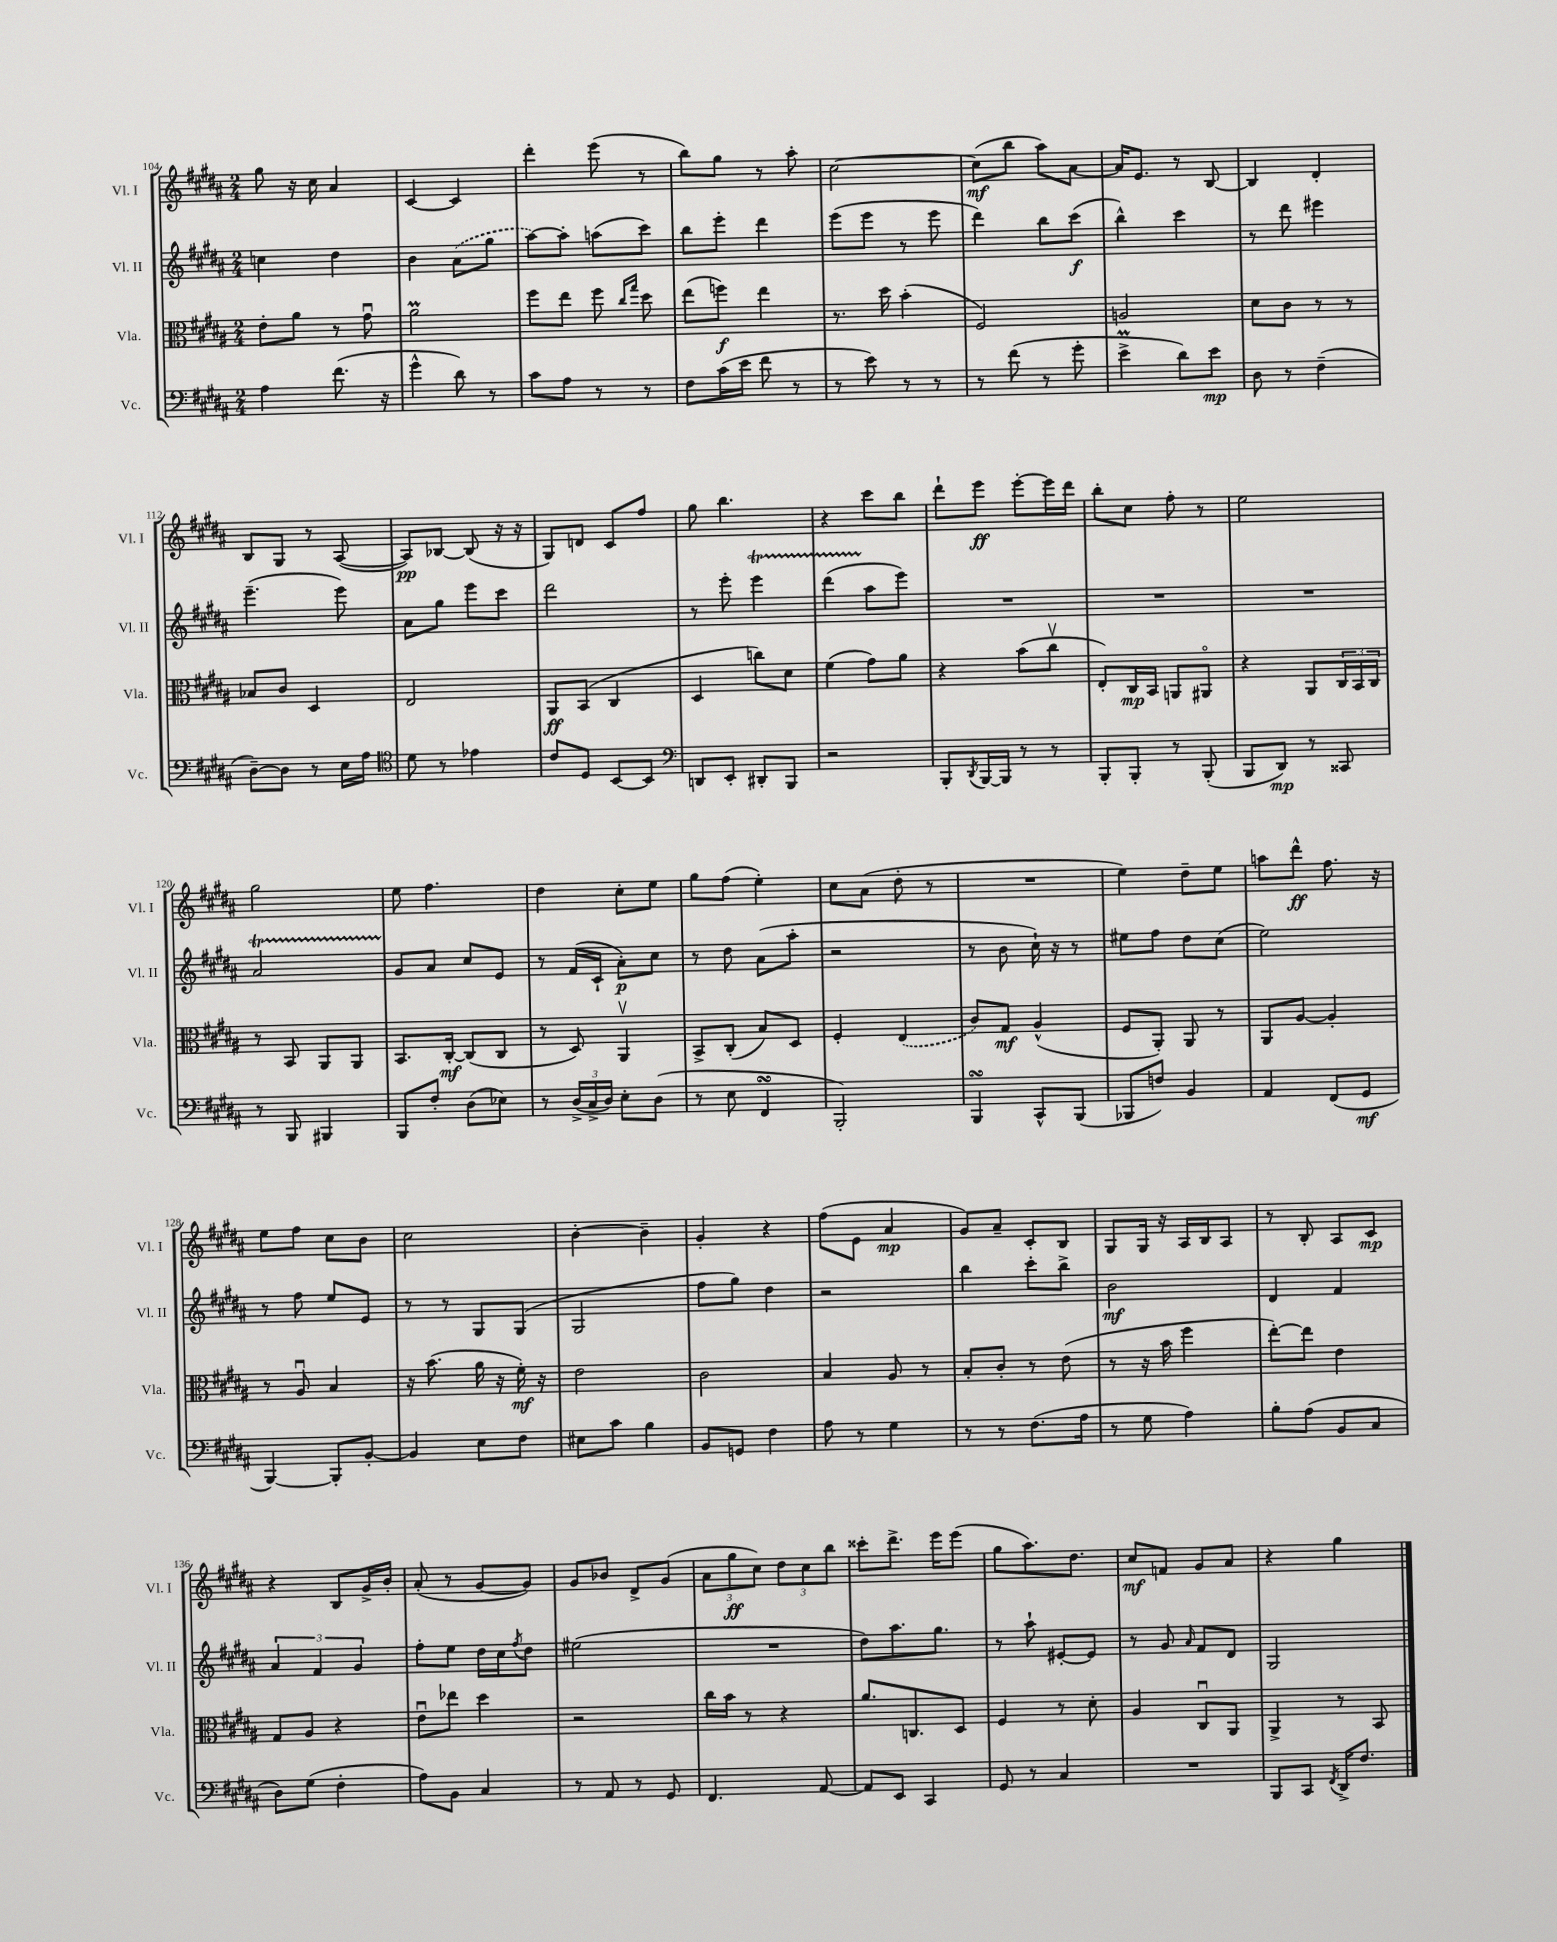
<<
\new StaffGroup <<
\new Staff = "s0" \with { instrumentName = "Vl. I" shortInstrumentName = "Vl. I" } {
    \clef treble \key b \major \numericTimeSignature \time 2/4
    gis''8 r16 cis''16 ais'4 |
    cis'4~ cis'4 |
    dis'''4-. e'''8( r8 |
    b''8) gis''8 r8 ais''8-. |
    cis''2~ |
    cis''8\mf( b''8 ais''8) ais'8~ |
    ais'16 e'8. r8 b8~ |
    b4 dis'4-. |
    b8 gis8 r8 ais8~( |
    ais8\pp) bes8~ bes8( r16 r16 |
    gis8) d'8 cis'8 fis''8 |
    gis''8 b''4. |
    r4 cis'''8 b''8 |
    dis'''8-! e'''8\ff e'''8~-. e'''16 dis'''16 |
    b''8-. cis''8 fis''8-. r8 |
    e''2 |
    gis''2 |
    e''8 fis''4. |
    dis''4 cis''8-. e''8 |
    gis''8 fis''8( e''4-.) |
    cis''8 ais'8( dis''8-. r8 |
    R2 |
    e''4) dis''8-- e''8 |
    a''8 dis'''8-^\ff fis''8. r16 |
    e''8 fis''8 cis''8 b'8 |
    cis''2 |
    b'4~-. b'4-- |
    gis'4-. r4 |
    fis''8( e'8 ais'4\mp |
    gis'8) ais'8-- cis'8-. b8 |
    gis8 gis16 r16 ais16 b16 ais8 |
    r8 b8-. ais8 cis'8\mp |
    r4 b8 gis'16-> b'16-. |
    ais'8-.( r8 gis'8~ gis'8) |
    gis'8 bes'8 dis'8-> gis'8( |
    \tuplet 3/2 { ais'8 gis''8\ff cis''8) } \tuplet 3/2 { dis''8 cis''8 b''8 } |
    cisis'''8-. dis'''8.-> e'''16 e'''8( |
    gis''8 ais''8.) dis''8. |
    cis''8\mf f'8 gis'8 ais'8 |
    r4 gis''4 \bar "|." |
}
\new Staff = "s1" \with { instrumentName = "Vl. II" shortInstrumentName = "Vl. II" } {
    \clef treble \key b \major \numericTimeSignature \time 2/4
    c''4 dis''4 |
    b'4 \once \slurDashed ais'8( gis''8 |
    ais''8~) ais''8-. a''8( cis'''8) |
    b''8 e'''8-. dis'''4 |
    e'''8( e'''8 r8 e'''8 |
    dis'''4) b''8 cis'''8\f( |
    b''4-^) cis'''4 |
    r8 dis'''8 eis'''4 |
    e'''4.--( e'''8) |
    ais'8 gis''8 e'''8 cis'''8 |
    dis'''2 |
    r8 e'''8-. e'''4\startTrillSpan |
    dis'''4( ais''8\stopTrillSpan e'''8) |
    R2 |
    R2 |
    R2 |
    ais'2\startTrillSpan |
    gis'8\stopTrillSpan ais'8 cis''8 e'8 |
    r8 fis'16( cis'16-! ais'8-.\p) cis''8 |
    r8 dis''8 ais'8( ais''8-. |
    r2 |
    r8 b'8 cis''16-!) r16 r8 |
    eis''8 fis''8 dis''8 cis''8( |
    e''2) |
    r8 fis''8 e''8 e'8 |
    r8 r8 gis8 gis8( |
    gis2 |
    fis''8 gis''8) dis''4 |
    r2 |
    b''4 cis'''8-. b''8-> |
    b'2\mf |
    dis'4 fis'4 |
    \tuplet 3/2 { ais'4 fis'4 gis'4 } |
    fis''8-. e''8 dis''16 cis''16 \acciaccatura { fis''8 } dis''8 |
    eis''2( |
    R2 |
    dis''8) ais''8. gis''8. |
    r8 ais''8-! eis'8~-. eis'8 |
    r8 gis'8 \grace { ais'16 } fis'8 dis'8 |
    gis2 \bar "|." |
}
\new Staff = "s2" \with { instrumentName = "Vla." shortInstrumentName = "Vla." } {
    \clef alto \key b \major \numericTimeSignature \time 2/4
    e'8-. ais'8 r8 gis'8\downbow |
    ais'2\prall |
    fis''8 e''8 fis''8 \grace { cis''16 gis''16 } dis''8 |
    e''8( f''8\f) e''4 |
    r8. dis''16 b'4-.( |
    fis2) |
    a2 |
    dis'8 cis'8 r8 r8 |
    bes8 cis'8 dis4 |
    e2 |
    ais,8\ff b,8( cis4 |
    dis4 c''8) dis'8 |
    fis'4( gis'8) ais'8 |
    r4 b'8( cis''8\upbow |
    e8-.) cis16\mp b,16 a,8 ais,8\flageolet |
    r4 ais,8 \tuplet 3/2 { cis16 b,16 cis16 } |
    r8 b,8 ais,8 ais,8 |
    b,8. cis16~-.\mf cis8( cis8 |
    r8 dis8) ais,4\upbow |
    b,8-> cis8-.( b8) dis8 |
    fis4-. \once \slurDashed e4( |
    cis'8) gis8\mf ais4-^( |
    fis8 ais,8-.) ais,8 r8 |
    ais,8 ais8~ ais4-. |
    r8 ais8\downbow b4 |
    r16 b'8.( ais'16 r16 fis'16-.\mf) r16 |
    e'2 |
    cis'2 |
    b4 ais8 r8 |
    b8-. cis'8-. r8 e'8( |
    r8 r16 b'16 fis''4 |
    e''8~-.) e''8 e'4 |
    gis8 ais8 r4 |
    e'8\downbow ees''8 dis''4 |
    r2 |
    cis''16 b'16 r8 r4 |
    ais'8. c8. dis8 |
    fis4 r8 dis'8-. |
    ais4 cis8\downbow ais,8 |
    ais,4-> r8 b,8 \bar "|." |
}
\new Staff = "s3" \with { instrumentName = "Vc." shortInstrumentName = "Vc." } {
    \clef bass \key b \major \numericTimeSignature \time 2/4
    ais4 fis'8.( r16 |
    gis'4-^ dis'8) r8 |
    cis'8 ais8 r8 r8 |
    fis8 cis'16( e'16 fis'8 r8 |
    r8 e'8) r8 r8 |
    r8 fis'8( r8 gis'8-. |
    e'4->\prall dis'8) e'8\mp |
    dis8 r8 fis4--( |
    dis8~--) dis8 r8 e16 ais16 |
    \clef tenor dis'8 r8 ees'4 |
    cis'8 dis8 b,8~ b,8 |
    \clef bass d,8 e,8-. dis,8-. b,,8 |
    r2 |
    b,,8-. \acciaccatura { dis,8 } b,,16~ b,,16 r8 r8 |
    b,,8-. b,,8-. r8 b,,8-.( |
    b,,8 dis,8\mp) r8 cisis,8 |
    r8 b,,8 bis,,4 |
    b,,8 fis8-. dis8( ees8) |
    r8 \tuplet 3/2 { dis16->( cis16-> dis16) } e8-. dis8( |
    r8 e8 fis,4\turn |
    b,,2-.) |
    b,,4\turn cis,8-^ b,,8( |
    bes,,8 f8) b,4 |
    ais,4 fis,8( gis,8\mf |
    b,,4~) b,,8-. b,8~-. |
    b,4 e8 fis8 |
    eis8 cis'8 b4 |
    b,8 g,8 fis4 |
    ais8 r8 gis4 |
    r8 r8 fis8.( ais16 |
    r8 gis8 ais4) |
    b8-. ais8( b,8 cis8 |
    dis8) gis8( fis4-. |
    ais8) b,8 cis4 |
    r8 ais,8 r8 gis,8 |
    fis,4. ais,8~ |
    ais,8 e,8 cis,4 |
    gis,8 r8 cis4 |
    R2 |
    b,,8 cis,8 \acciaccatura { fis,8 } dis,16-> fis8. \bar "|." |
}
>>
>>
\layout { \context { \Score currentBarNumber = #104 } }
